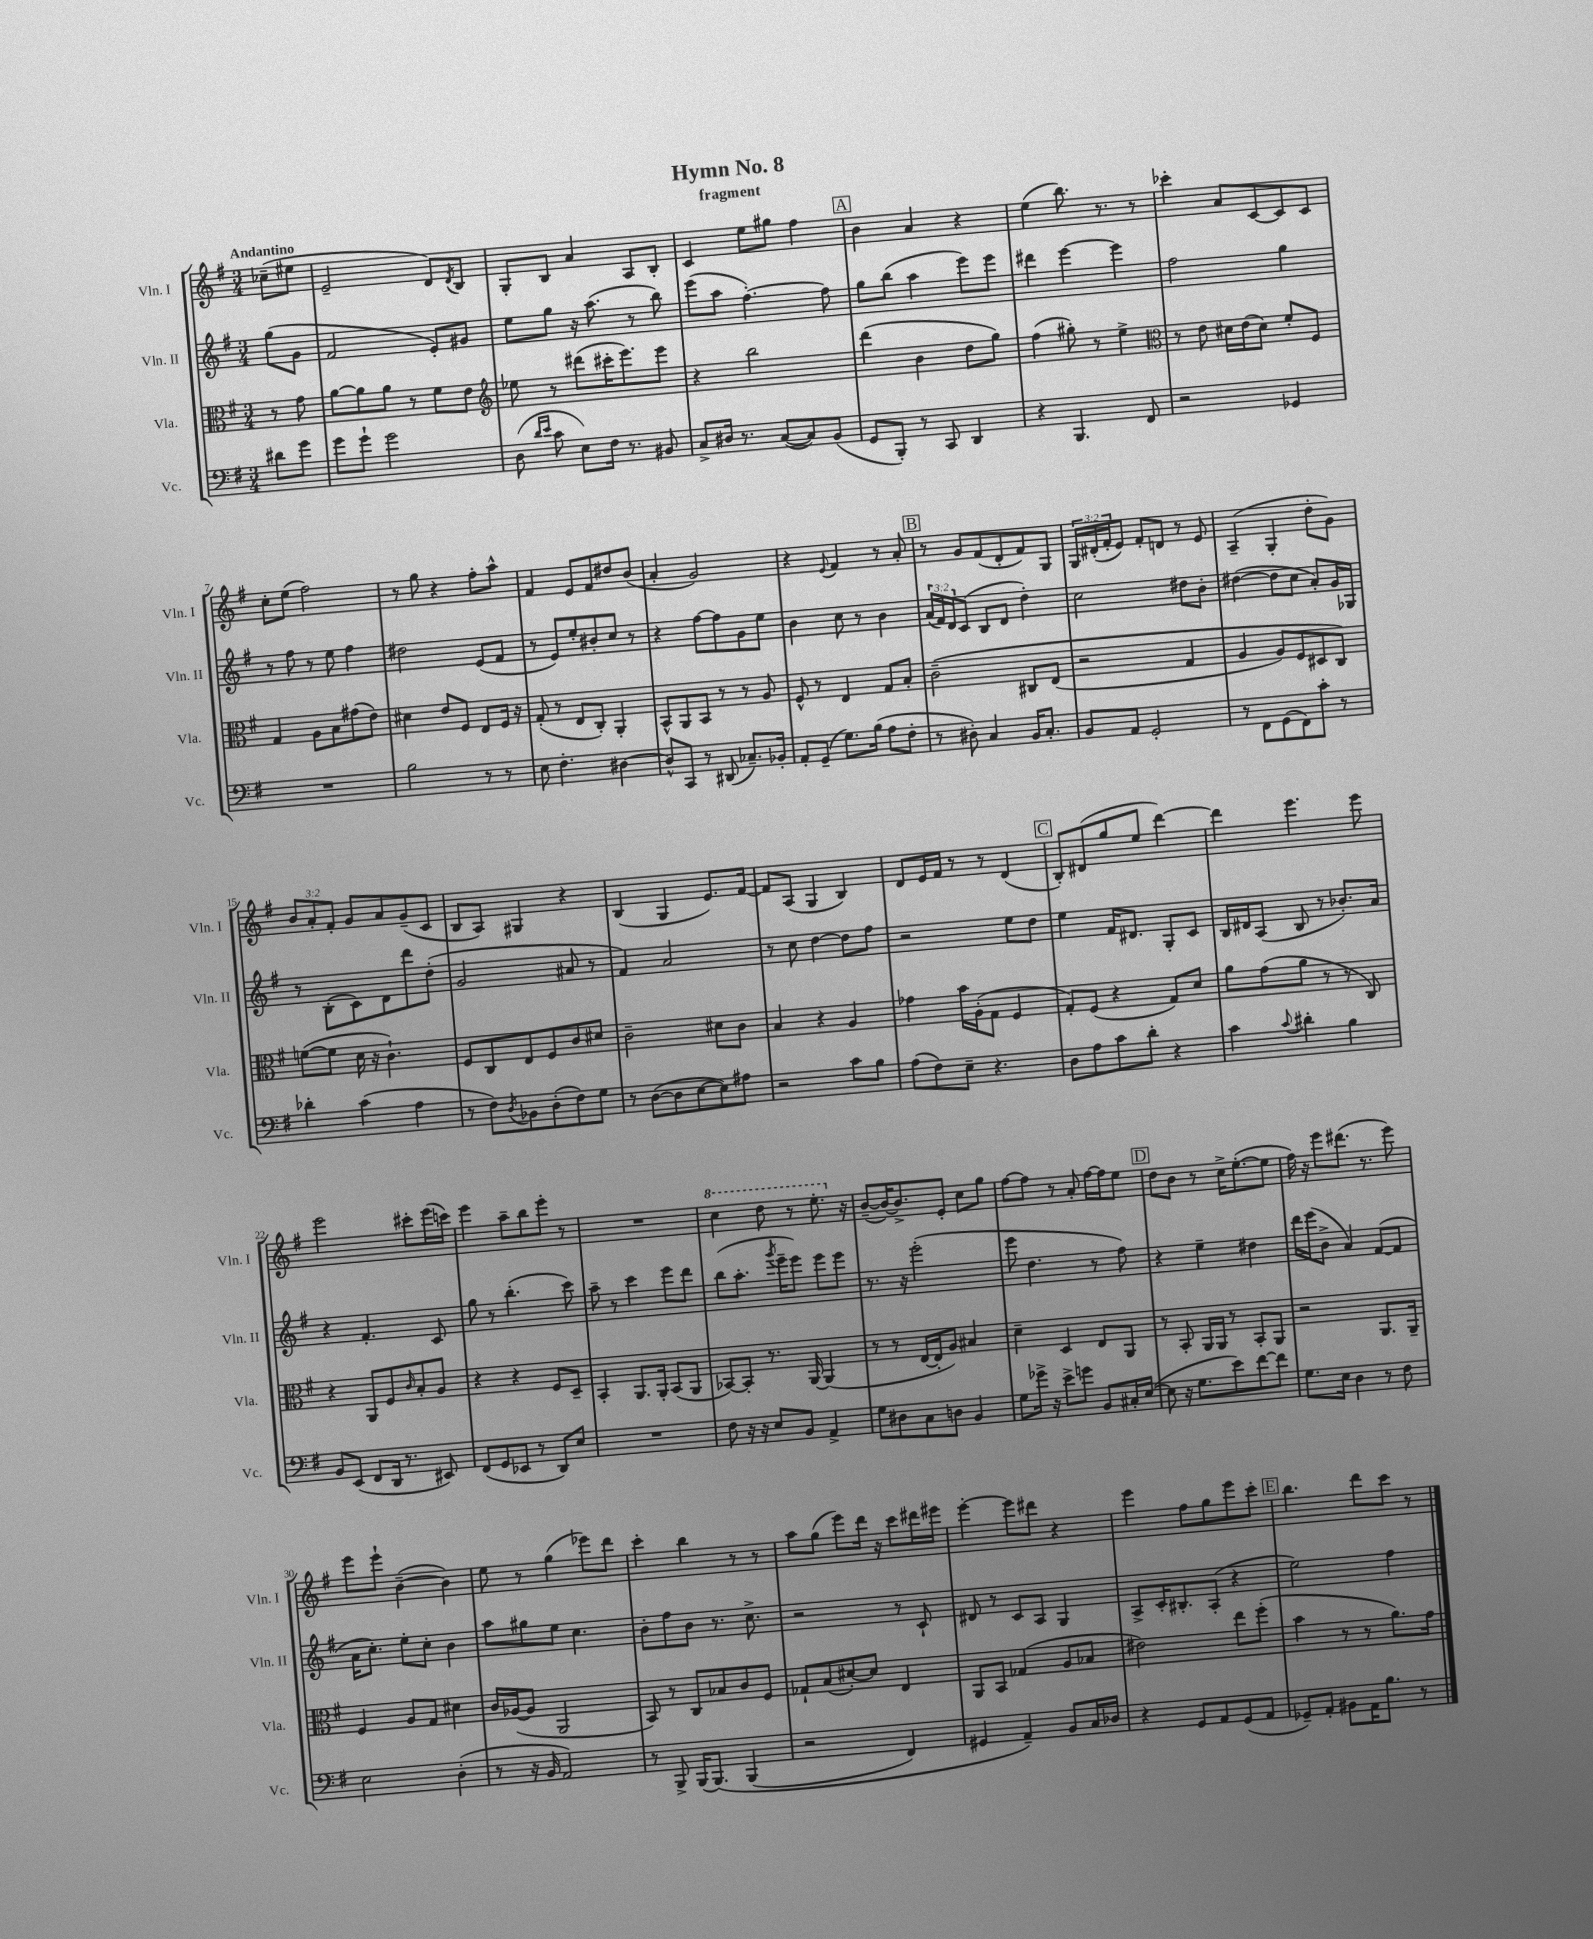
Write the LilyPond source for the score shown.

\header { title = "Hymn No. 8" subtitle = "fragment" }
<<
\new StaffGroup <<
\new Staff = "s0" \with { instrumentName = "Vln. I" shortInstrumentName = "Vln. I" } {
    \clef treble \key g \major \numericTimeSignature \time 3/4 \override Staff.TupletNumber.text = #tuplet-number::calc-fraction-text \partial 4 \tempo "Andantino"
    ces''8--( eis''8 |
    e'2-- d'8) \acciaccatura { d'8 } b8 |
    g8-. b8 a'4 a8 b8-. |
    c'4 e''8 gis''8 fis''4 |
    \mark \markup { \box "A" } b'4 a'4 r4 |
    e''4( b''8.) r8. r8 |
    ces'''4-. a'8 c'8~ c'8 c'8 |
    c''8-. e''8( fis''2) |
    r8 g''8 r4 fis''8-. a''8-^ |
    fis'4 e'8 fis'8 dis''8 b'8( |
    a'4-. g'2) |
    r4 \appoggiatura { e'8 } fis'4 r8 a'8-. |
    \mark \markup { \box "B" } r8 g'8 fis'8( d'8-. fis'8) g8 |
    \tuplet 3/2 { g16 dis'16-.( fis'16-. } e'8) fis'8-. d'8 r8 e'8 |
    a4--( g4-. d''8-. g'8) |
    \tuplet 3/2 { b'8 a'8-. fis'8-. } g'8 a'8 g'8--( c'8 |
    b8 a8) gis4 r4 |
    b4( g4 e'8.) fis'16~ |
    fis'8 a8( g4 b4) |
    d'8 e'16 fis'16 r8 r8 d'4( |
    \mark \markup { \box "C" } b8-.) dis'8( g''8 e''8 d'''4~) |
    d'''4 e'''4. e'''8 |
    e'''2 cis'''8-. e'''16( c'''16) |
    e'''4 a''8-- b''8 e'''8-. r8 |
    R2. |
    \ottava #1 c'''4 d'''8 r8 e'''8.-. \ottava #0 r16 |
    b'8~--( b'16~) b'8.-> e'8-. c''8 g''8 |
    fis''8~ fis''8 r8 a'8-. fis''16~ fis''16 e''8 |
    \mark \markup { \box "D" } d''8 b'8 r8 c''16-> e''8.~-.( e''8 |
    fis''16) r16 e'''8 dis'''8.( r8. e'''8) |
    e'''8 e'''8-! b'4~--( b'4) |
    e''8 r8 g''4( ees'''8) d'''8 |
    c'''4-. b''4 r8 r8 |
    a''8 g''8( e'''8) d'''16 r16 c'''8 dis'''16 eis'''16 |
    e'''4~-. e'''8 dis'''8 r4 |
    e'''4 fis''8 g''8 e'''8 c'''8-. |
    \mark \markup { \box "E" } b''4. d'''8 c'''8 r8 \bar "|." |
}
\new Staff = "s1" \with { instrumentName = "Vln. II" shortInstrumentName = "Vln. II" } {
    \clef treble \key g \major \numericTimeSignature \time 3/4 \override Staff.TupletNumber.text = #tuplet-number::calc-fraction-text \partial 4
    g''8( g'8 |
    fis'2 e'8-.) gis'8 |
    e''8 g''8 r16 a''8.( r8 b''8) |
    e'''8( a''8 fis''4.~-.) fis''8 |
    \mark \markup { \box "A" } g''8 b''8( a''4 e'''8) e'''8 |
    dis'''4 e'''4~ e'''4 |
    fis''2 g''4 |
    r8 fis''8 r8 e''8 fis''4 |
    dis''2 e'8( fis'8 |
    r8 e'8) e''8-. bis'8-. c''8 r8 |
    r4 fis''8~ fis''8 g'8 e''8 |
    b'4 c''8 r8 b'4 |
    \mark \markup { \box "B" } \tuplet 3/2 { a'16( fis'16) d'16 } c'8( b8 d'8 d''4-.) |
    c''2 dis''8 b'8-. |
    dis''4~( dis''8 c''8 a'8-.) g'16 ges16 |
    r8 b8-.( c'8) d'8 d'''8 d''8-.( |
    g'2 ais'8 r8 |
    fis'4) a'2 |
    r8 c''8 d''4~ d''8 fis''8 |
    r2 e''8 d''8 |
    \mark \markup { \box "C" } e''4 fis'16 dis'8. g8-. c'8 |
    b16 dis'16 a8( b8 r8 bes'8.-.) a'16 |
    r4 fis'4.-. c'8 |
    g''8 r8 b''4.-.( c'''8) |
    a''8-- r8 c'''4 e'''8 d'''8 |
    b''8( a''8.-. \acciaccatura { g'''8 } e'''16-- e'''8) e'''8 e'''8 |
    r8. r16 e'''2-.( |
    e'''8 d''4. r8 fis''8) |
    \mark \markup { \box "D" } r4 e''4-- dis''4 |
    d'''16 e'''16( b'8-> a'4) fis'8~( fis'8 |
    a'16 c''8.-.) e''8-. c''8-. b'4 |
    a''8 gis''8 e''8 c''4. |
    b'8-. fis''8 b'8 r8. c''8.-> |
    r2 r8 c'8-! |
    dis'8 r8 c'8 a8 g4 |
    a8-> c'16-. bis8.-. a8-.( r4 |
    \mark \markup { \box "E" } e''2) fis''4 \bar "|." |
}
\new Staff = "s2" \with { instrumentName = "Vla." shortInstrumentName = "Vla." } {
    \clef alto \key g \major \numericTimeSignature \time 3/4 \partial 4
    r8 g'8 |
    a'8~ a'8 a'8 r8 fis'8 e'8 |
    \clef treble ees''8 r8 dis'''8( cis'''16-. e'''8.) e'''8 |
    r4 b''2 |
    \mark \markup { \box "A" } d'''4( b'4 d''8 g''8) |
    fis''4( gis''8-.) r8 e''4-> |
    \clef alto r8 e'8 dis'16 e'16( dis'8) fis'8-. fis8 |
    g4 a8 b8 gis'8( e'8) |
    dis'4 e'8 fis8 e8 fis16 r16 |
    g8-.( r8 e8 c8-.) a,4-. |
    b,8-^ a,8 b,8 r8 r8 a8 |
    fis8-^ r8 e4 g8 b8-. |
    \mark \markup { \box "B" } c'2--\( cis8 e8( |
    r2 g4 |
    a4 a8) fis8 dis8 c8\) |
    f'8~( f'8 d'16 r16 c'4.-!) |
    fis8 c8 e8 fis8 c'8 dis'8 |
    c'2-- dis'8 c'8 |
    b4 r4 a4 |
    ges'4 b'16 a16-.( g8 fis4 |
    \mark \markup { \box "C" } g8-.) fis8( r4 g8) d'8 |
    a'8 g'8( a'8 r8 r8 c8) |
    r4 a,8 fis8 \grace { c'16 } b8-. a8 |
    r4 r4 fis8 d8-- |
    b,4-. a,8. a,16-. b,8( a,8 |
    bes,8~) bes,8-. r8. a,16~ a,4( |
    r8 r8 e16~ e16-. a8) bis4 |
    d'4-- d4 e8 a,8 |
    \mark \markup { \box "D" } r8 b,8-. a,16 a,16 r8 b,8-. a,8 |
    r2 a,8. a,16-- |
    fis4 a8 g8 dis'4 |
    c'16 aes16~( aes8 a,2 |
    b,8) r8 c8 bes8 c'8 fis8 |
    ges8-! b8( dis'8~-.) dis'8 e4 |
    a,8 b,8 ges4( a8 bes8 |
    eis'2) e''8 fis''8-.( |
    \mark \markup { \box "E" } b'4 r8 r8 a'8.) g'16 \bar "|." |
}
\new Staff = "s3" \with { instrumentName = "Vc." shortInstrumentName = "Vc." } {
    \clef bass \key g \major \numericTimeSignature \time 3/4 \partial 4
    dis'8 g'8 |
    g'8 g'8-! g'2 |
    d8( \grace { d'16 e'16 } c'8 e8) fis16 r8. bis,8 |
    c8-> dis16 r8. c8~( c8) b,8( |
    \mark \markup { \box "A" } g,8 b,,8-.) r8 c,8 d,4 |
    r4 b,,4. fis,8 |
    r2 ges,4 |
    R2. |
    b2 r8 r8 |
    e8 fis4.-. dis4~ |
    dis8-^ c,8 r8 dis,8( ces8.--) bes,16-. |
    a,8-. g,8--( g8.) b16( a8 fis8-. |
    \mark \markup { \box "B" } r8 dis8-.) c4 b,16 c8.-. |
    b,8 a,8 g,2-. |
    r8 fis,8 g,8( fis,8) c'8-. r8 |
    des'4-. c'4( a4 |
    r8 fis8) \acciaccatura { d8 } bes,8 d8-.( fis8) g8 |
    r8 d8~( d8 e8~ e8) ais8 |
    r2 c'8 b8 |
    a8( fis8) e8-- r4. |
    \mark \markup { \box "C" } d8 a8 c'8 d'8-. r4 |
    c'4 \appoggiatura { c'8 } dis'4-. b4 |
    b,8 e,8( fis,8 d,16 r8. eis,8) |
    fis,8( g,8 ees,8 r8 d,8) e8 |
    R2. |
    fis8 r16 r16 e8 b,8 a,4-> |
    g8 dis8 c8 d8 b,4 |
    g8 ges'16-> r16 e'8-> g'8 b,8 cis16-. e16~( |
    \mark \markup { \box "D" } e8 r16 g8. e'8) fis'8~ fis'8 |
    g8. e16 d4 r8 fis8 |
    e2 d4-.( |
    r8 r16 b,16 a,2) |
    r8 b,,8-> b,,16( b,,8.)\( b,,4( |
    r2 fis,4) |
    gis,4 a,4--\) b,8 c16 des16 |
    r4 g,8 a,8 g,8( a,8 |
    \mark \markup { \box "E" } ges,8--) a,8-. bis,8 a,16 b8. r8 \bar "|." |
}
>>
>>
